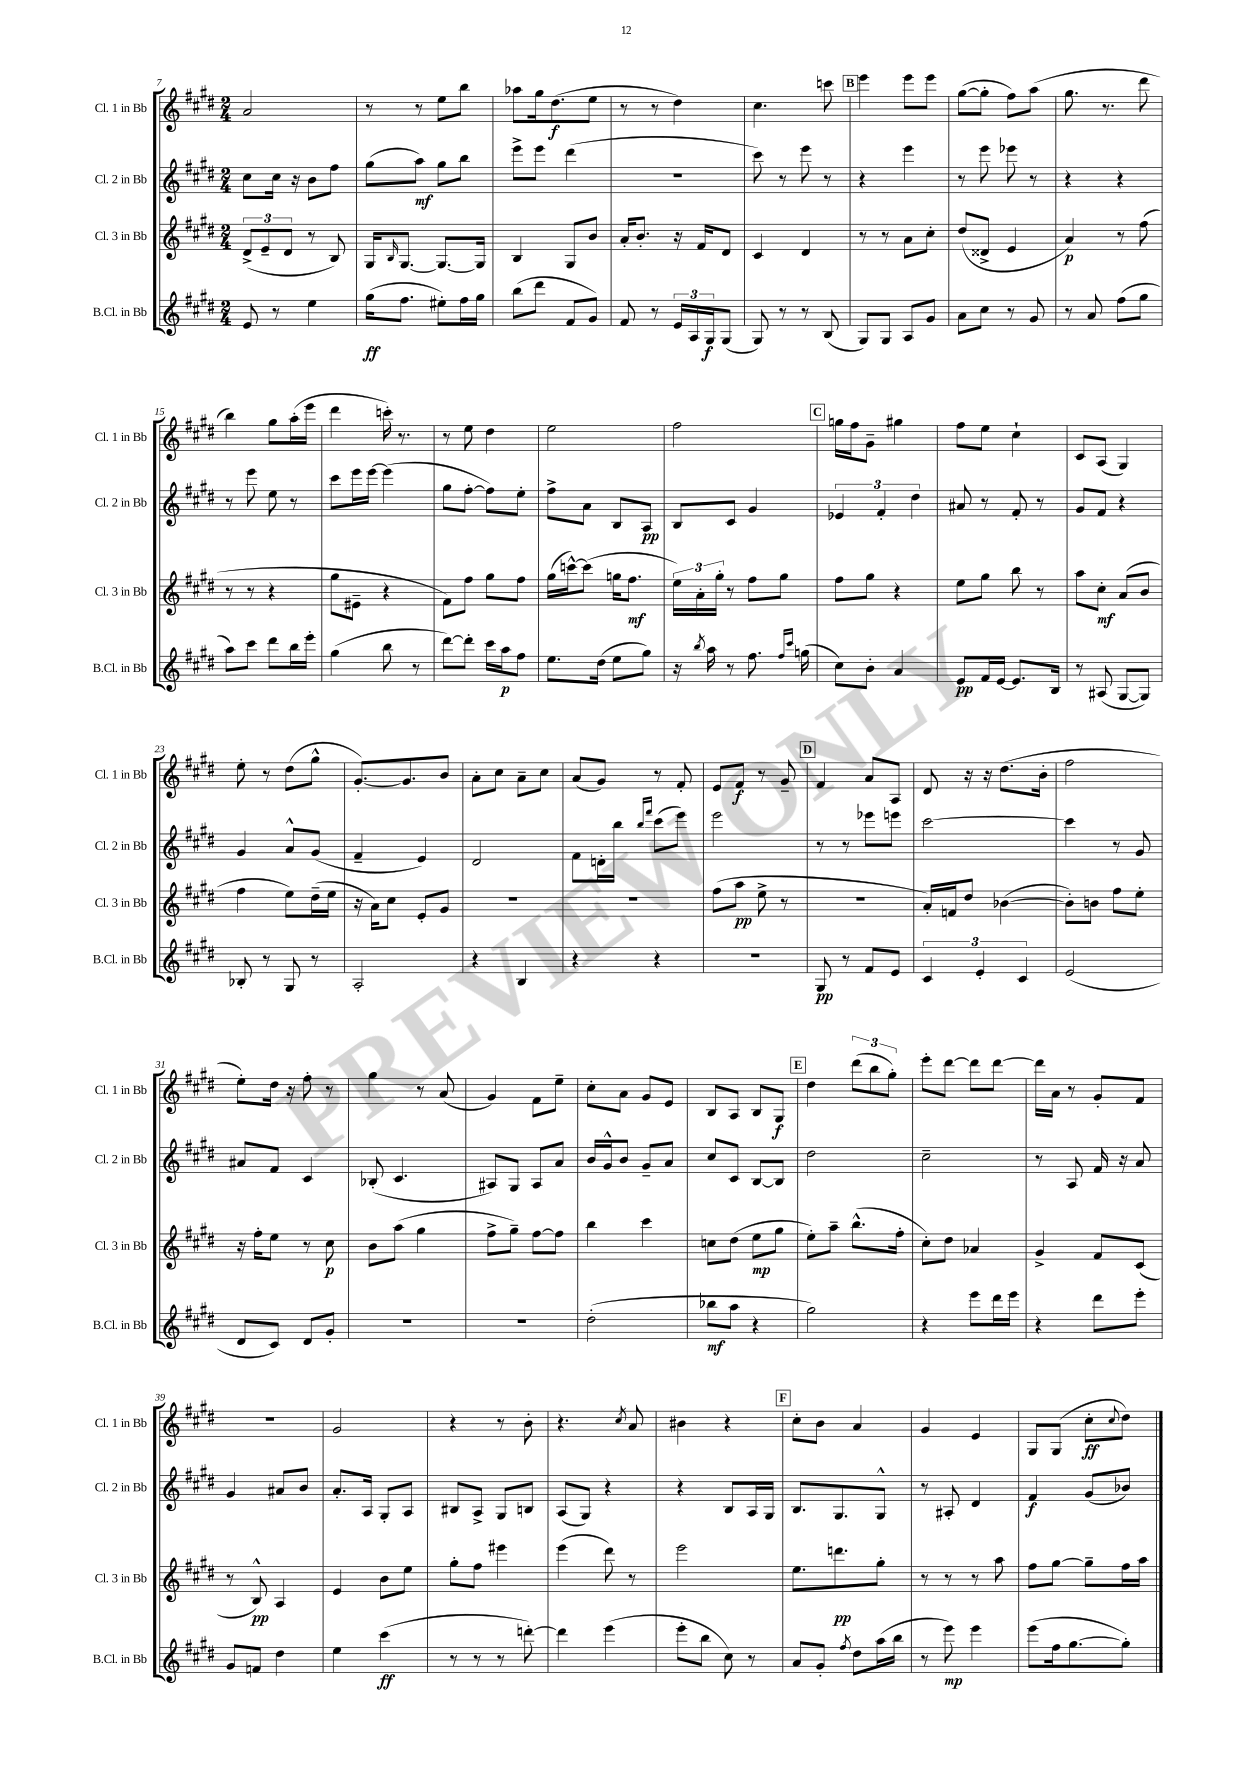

**kern	**kern	**kern	**kern
*staff4	*staff3	*staff2	*staff1
*clefG2	*clefG2	*clefG2	*clefG2
*k[f#c#g#d#]	*k[f#c#g#d#]	*k[f#c#g#d#]	*k[f#c#g#d#]
*M2/4	*M2/4	*M2/4	*M2/4
8e	(12d#^	8cc#	2a
.	12e~	.	.
8r	.	16cc#	.
.	12d#	.	.
.	.	16r	.
4ee	8r	8b	.
.	8B)	8ff#	.
=	=	=	=
(16gg#	16G#	(8gg#	8r
.	16qqB	.	.
8.ff#	[8.G#	.	.
.	.	8aa)	8r
8ee#')	8.G#_	8gg#	8ee
16ff#	.	8bb	8bb
16gg#	16G#]	.	.
=	=	=	=
(8bb	4B	8eee^	8aa-
8ddd#	.	8eee	16gg#
.	.	.	(8.dd#
8f#	8G#	(4ddd#	.
8g#)	8b	.	8ee
=	=	=	=
8f#	16a'	2r	8r
.	8.b'	.	.
8r	.	.	8r
24e	16r	.	4dd#)
24A	.	.	.
.	16f#	.	.
24G#	.	.	.
(8G#	8d#	.	.
=	=	=	=
8G#)	4c#	8ccc#)	4.cc#
8r	.	8r	.
8r	4d#	8eee	.
(8B	.	8r	8ccc
=	=	=	=
8G#)	8r	4r	4eee
8G#	8r	.	.
8A	8a	4eee	8eee
8g#	8cc#'	.	8eee
=	=	=	=
8a	(8dd#	8r	([8gg#
8cc#	8d##^	8eee	8gg#']
8r	4e	8eee-	8ff#)
8g#	.	8r	(8aa
=	=	=	=
8r	4a)	4r	8.gg#
8a	.	.	.
.	.	.	8.r
(8ff#	8r	4r	.
8gg#	(8ff#	.	8ddd#
=	=	=	=
8aa)	8r	8r	4bb)
8ccc#	8r	8eee	.
8ddd#	4r	8ee	8gg#
16bb	.	8r	(16aa'
16eee'	.	.	16eee
=	=	=	=
(4gg#	8gg#	8ccc#	4ddd#
.	8e#~	16eee	.
.	.	[16eee	.
8bb	4r	(4eee]	16ccc')
.	.	.	8.r
8r	.	.	.
=	=	=	=
[8ddd#)	8f#)	8gg#	8r
8ddd#']	8ff#	[8ff#'	8ee
16ccc#	8gg#	8ff#])	4dd#
16aa	.	.	.
8ff#	8ff#	8ee'	.
=	=	=	=
8.ee	(16gg#	8ff#^	2ee
.	[16ccc^^)	.	.
.	(8ccc]	8a	.
(16dd#	.	.	.
8ee	16gg	8B	.
.	8.ff#	.	.
8gg#)	.	8A	.
=	=	=	=
16r	24ee)	8B	2ff#
.	24a'	.	.
8qbb	.	.	.
16aa	.	.	.
.	24gg#'	.	.
8r	8r	8c#	.
8.ff#	8ff#	4g#	.
.	8gg#	.	.
16qqff#	.	.	.
16qqccc#	.	.	.
(16gg	.	.	.
=	=	=	=
8cc#)	8ff#	6e-	16gg
.	.	.	16ff#
8b'	8gg#	.	8g#~
.	.	6f#'	.
4a	4r	.	4gg#
.	.	6dd#	.
=	=	=	=
8e	8ee	8a#	8ff#
16f#	8gg#	8r	8ee
[16e	.	.	.
8.e]	8bb	8f#'	4cc#`
.	8r	8r	.
16B	.	.	.
=	=	=	=
8r	8aa	8g#	8c#
(8A#	8cc#'	8f#	(8A
[8G#	(8a	4r	4G#)
8G#])	8b	.	.
=	=	=	=
8B-'	4ff#	4g#	8ee'
8r	.	.	8r
8G#	8ee)	8a^^	(8dd#
8r	(16dd#~	(8g#	8gg#^^
.	16ee	.	.
=	=	=	=
2A'	16r	4f#~	[8.g#')
.	16a)	.	.
.	8cc#	.	.
.	.	.	8.g#]
.	8e'	4e)	.
.	8g#	.	8b
=	=	=	=
4r	2r	2d#	8a'
.	.	.	8cc#
4B	.	.	8a~
.	.	.	8cc#
=	=	=	=
4r	2r	8f#	(8a
.	.	16d'	8g#)
.	.	16bb	.
.	.	16qqbb	.
.	.	16qqfff#	.
4r	.	(8ccc#	8r
.	.	8eee)	8f#'
=	=	=	=
2r	(8ff#	2eee	8e
.	8aa	.	8f#
.	8ee^	.	8r
.	8r	.	8g#~
=	=	=	=
8G#	2r	8r	4f#
8r	.	8r	.
8f#	.	8eee-	8a
8e	.	8eee	8A
=	=	=	=
6c#	16a')	[2ccc#	8d#
.	16f	.	.
.	8dd#	.	16r
6e'	.	.	.
.	.	.	16r
.	([4b-	.	(8.dd#
6c#	.	.	.
.	.	.	16b'
=	=	=	=
(2e	8b-'])	4ccc#]	2ff#
.	8b	.	.
.	8ff#	8r	.
.	8ee'	8g#	.
=	=	=	=
8d#	16r	8a#	8ee')
.	16ff#'	.	.
8c#)	8ee	8f#	16dd#
.	.	.	16r
8d#	8r	4c#	8ff#'
8g#'	8cc#	.	8r
=	=	=	=
2r	8b	(8B-'	4gg#
.	(8aa	4.c#	.
.	4gg#	.	8r
.	.	.	(8a
=	=	=	=
2r	8ff#^	8A#)	4g#)
.	8gg#~)	8G#	.
.	[8ff#	8A#	8f#
.	8ff#]	8a	8ee~
=	=	=	=
(2dd#'	4bb	16b	8cc#'
.	.	16g#^^	.
.	.	8b	8a
.	4ccc#	8g#~	8g#
.	.	8a	8e
=	=	=	=
8bb-	8cc	8cc#	8B
8aa	(8dd#	8c#	8A
4r	8ee	[8B	8B
.	8gg#	8B]	8G#
=	=	=	=
2gg#)	8ee')	2dd#	4dd#
.	8aa~	.	.
.	(8.bb^^	.	(12ddd#
.	.	.	12bb
.	.	.	12gg#')
.	16ff#'	.	.
=	=	=	=
4r	8cc#')	2cc#~	8eee'
.	8dd#	.	[8ddd#
8eee	4a-	.	8ddd#]
16ddd#	.	.	[8ddd#
16eee	.	.	.
=	=	=	=
4r	4g#^	8r	16ddd#]
.	.	.	16a
.	.	8A	8r
8ddd#	8f#	16f#	8g#'
.	.	16r	.
8eee'	(8c#	8a	8f#
=	=	=	=
8g#	8r	4g#	2r
8f	8B^^)	.	.
4dd#	4A	8a#	.
.	.	8b	.
=	=	=	=
4ee	4e	8.a'	2g#
.	.	16A	.
(4ccc#	8b	8G#'	.
.	8ee	8A	.
=	=	=	=
8r	8gg#'	8B#	4r
8r	8ff#	8A^	.
8r	4eee#	8G#	8r
[8ddd')	.	8B	8b'
=	=	=	=
4ddd]	(4eee	(8A	4.r
.	.	8G#)	.
(4eee	8ddd#)	4r	.
.	.	.	8qcc#
.	8r	.	8a
=	=	=	=
8eee'	2eee	4r	4b#
8bb	.	.	.
8cc#)	.	8B	4r
8r	.	16A	.
.	.	16G#	.
=	=	=	=
8a	8.ee	8.B	8cc#'
8g#'	.	.	8b
.	8.ddd	8.G#	.
8qff#	.	.	.
8dd#	.	.	4a
(16aa	8gg#'	8G#^^	.
16bb	.	.	.
=	=	=	=
8r	8r	8r	4g#
8eee)	8r	8A#'	.
4eee	8r	4d#	4e
.	8aa	.	.
=	=	=	=
(8eee	8ff#	4f#	8G#
16ff#	[8gg#	.	(8G#
[8.gg#	.	.	.
.	8gg#~]	(8g#	8cc#'
.	.	.	8qqcc#
8gg#'])	16ff#	8b-)	8dd#)
.	16aa	.	.
==	==	==	==
*-	*-	*-	*-
